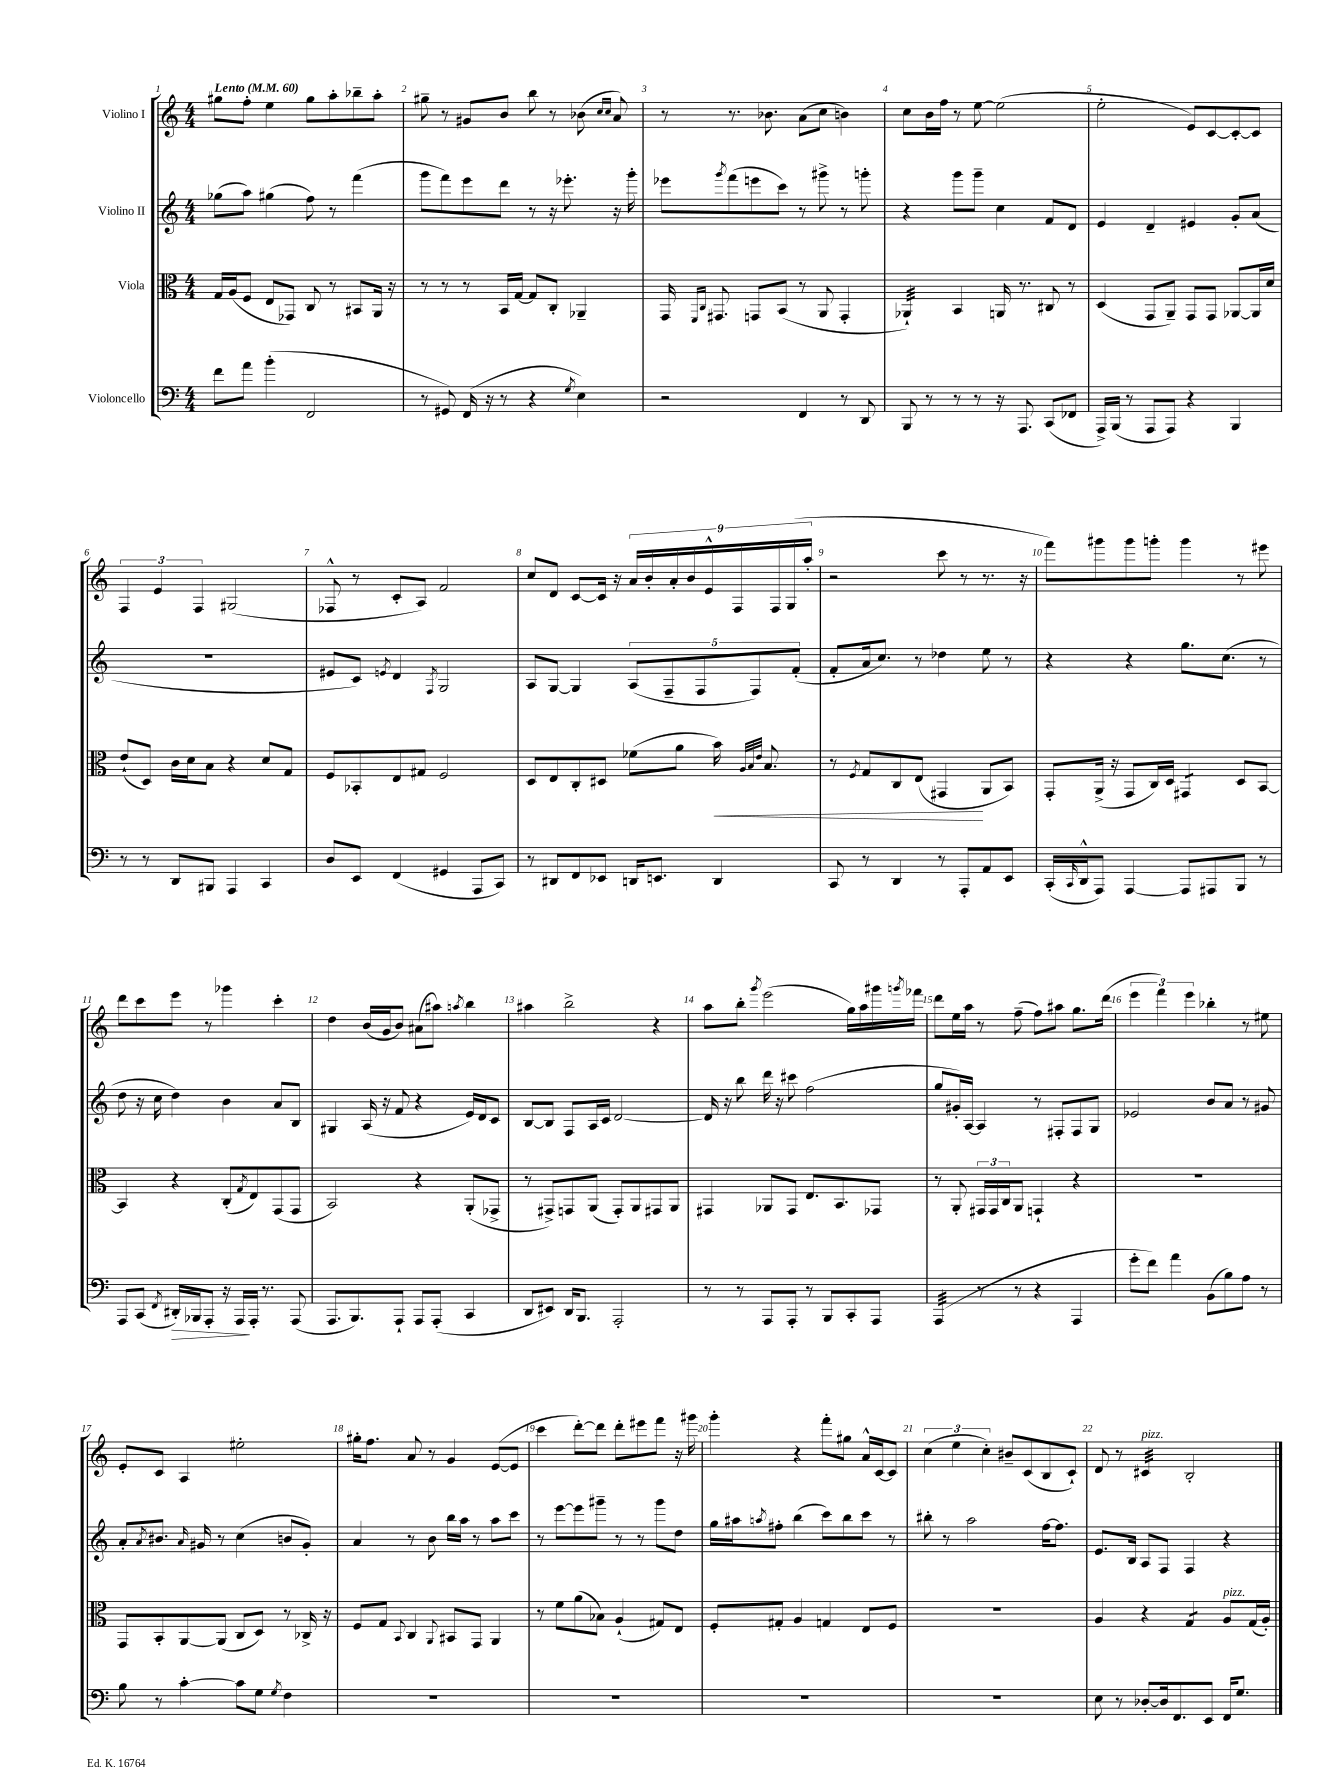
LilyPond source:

<<
\new StaffGroup <<
\new Staff = "s0" \with { instrumentName = "Violino I" } {
    \clef treble \key c \major \numericTimeSignature \time 4/4 \tempo "Lento" 4 = 60
    gis''8 f''8-. e''4 gis''8 a''8-. bes''8-- a''8-. |
    gis''8-- r8 gis'8 b'8 b''8 r8 bes'8( \grace { c''16 c''16 } a'8) |
    r8 r8. bes'8. a'8( c''8 b'4) |
    c''8 b'16 f''16 r8 e''8~ e''2( |
    e''2-. e'8) c'8~ c'8~-. c'8 |
    \tuplet 3/2 { f4 e'4 f4 } gis2( |
    fes8-^ r8 c'8-. a8) f'2 |
    c''8 d'8 c'8~ c'16 r16 \tuplet 9/8 { a'16 b'16-. a'16-. b'16 e'16-^ f16 f16 g16( a''16-. } |
    r2 c'''8 r8 r8. r16 |
    f'''8) gis'''8 gis'''8 g'''8-. g'''4 r8 eis'''8 |
    d'''8 c'''8 e'''8 r8 ges'''4 c'''4-. |
    d''4 b'16( g'16 b'8) ais'8( ais''8) \acciaccatura { a''8 } b''4 |
    ais''4 b''2-> r4 |
    a''8 b''8-. \acciaccatura { g'''8 } e'''2( g''16) a''16 gis'''16 \acciaccatura { g'''8 } fes'''16 |
    d'''8 e''16 a''16 r8 f''8--( f''8) ais''8 g''8. d'''16( |
    \tuplet 3/2 { e'''4 f'''4) e'''4 } bes''4-. r8 eis''8 |
    e'8-. c'8 a4 eis''2-. |
    gis''16-. f''8. a'8 r8 g'4 e'8~( e'8 |
    c'''4 d'''8~-.) d'''8 d'''8-. eis'''8 f'''8 r16 gis'''16 |
    g'''4-. r4 f'''8-. gis''8 a'16-^ c'16~ c'8 |
    \tuplet 3/2 { c''4( e''4 c''4-.) } bis'8-- c'8( b8 c'8-!) |
    d'8 r8 cis'4:32^\markup { \italic "pizz." } b2-. \bar "|." |
}
\new Staff = "s1" \with { instrumentName = "Violino II" } {
    \clef treble \key c \major \numericTimeSignature \time 4/4
    ges''8( a''8) gis''4( f''8) r8 f'''4( |
    g'''8 f'''8) e'''8 d'''8 r8 r16 ees'''8.-. r16 g'''16-. |
    ees'''8 \acciaccatura { g'''8 } f'''8( e'''8 c'''8) r8 gis'''8-> r8 g'''8-. |
    r4 g'''8 g'''8-- c''4 f'8 d'8 |
    e'4 d'4-- eis'4 g'8-. a'8( |
    R1 |
    eis'8 c'8) \acciaccatura { e'8 } d'4 \acciaccatura { f8 } g2 |
    a8 g8~ g4 \tuplet 5/4 { a8( f8-- f8 f8) f'8-.( } |
    f'8-. a'16 c''8.) r8 des''4 e''8 r8 |
    r4 r4 g''8. c''8.( r8 |
    d''8 r16 c''16 d''4) b'4 a'8 b8 |
    gis4 a16( r16 f'8 r4 e'16) d'16 c'8 |
    b8~ b8 f8 a16 c'16 d'2~ |
    d'16 r16 b''8 d'''16 r16 cis'''8 f''2( |
    g''8 gis'16-.) a16~ a4 r8 fis8-. fis8 g8 |
    ees'2 b'8 a'8 r8 gis'8 |
    a'8-. \acciaccatura { a'8 } bis'8. \grace { a'16 } gis'16 r8 c''4( b'8 gis'8-.) |
    a'4 r8 b'8 b''16 a''16 r8 a''8 c'''8 |
    r8 e'''8~ e'''8 gis'''8-- r8 r8 gis'''8 d''8 |
    g''16 ais''16 \acciaccatura { a''8 } fis''8-. b''4( c'''8) b''8 c'''8 r8 |
    bis''8-. r8 a''2 f''16~ f''8. |
    e'8. b16 a8 f8 f4 r4 \bar "|." |
}
\new Staff = "s2" \with { instrumentName = "Viola" } {
    \clef alto \key c \major \numericTimeSignature \time 4/4
    g16 a16( f8 e8 ges,8) c8 r8 bis,8 a,16 r16 |
    r8 r8 r8 b,16 g16~ g8 c8-. aes,4-- |
    g,16 \grace { f,16 c16 } gis,8. g,8 b,8( r8 a,8 g,4-. |
    aes,4:32-!) b,4 a,16 r8. cis8 r8 |
    d4( g,8 a,8--) g,8 g,8 aes,8~ aes,16 d'16 |
    e'8-!( d8) c'16 d'16 b8 r4 d'8 g8 |
    f8 bes,8-. e8 gis8 f2 |
    d8 e8 c8-. dis8 fes'8( a'8 b'16\<) \grace { a32 b32 e'32 } b8. |
    r8 \acciaccatura { f8 } g8 c8 e8( gis,4\! a,8 b,8) |
    g,8-. a,16->( r16 g,8 c16) d16 gis,4:8 d8 b,8~ |
    b,4 r4 c8-.( \acciaccatura { g8 } e8) g,8( g,8 |
    b,2) r4 a,8-.( ges,8-> |
    r8 gis,8->) g,8 a,8( g,8-.) a,8 gis,8 a,8 |
    gis,4 aes,8 gis,8 e8. b,8. ges,8 |
    r8 a,8-. \tuplet 3/2 { gis,16 gis,16 c16 } a,8 g,4-! r4 |
    R1 |
    g,8 b,8-. a,8~ a,8( c8 d8) r8 ces16-> r16 |
    f8 g8 \appoggiatura { b,8 } c4 \appoggiatura { a,8 } bis,8 g,8 a,4 |
    r8 f'8 a'8( bes8) a4-!( gis8) e8 |
    f8-. gis8-. a4 g4 e8 f8 |
    R1 |
    a4 r4 g4:8 a8^\markup { \italic "pizz." } g16( a16-.) \bar "|." |
}
\new Staff = "s3" \with { instrumentName = "Violoncello" } {
    \clef bass \key c \major \numericTimeSignature \time 4/4
    f'8 a'8 b'4-.( f,2 |
    r8 gis,8) f,16( r16 r8 r4 \acciaccatura { g8 } e4) |
    r2 f,4 r8 d,8 |
    b,,8 r8 r8 r8 r16 a,,8. c,8( fes,8 |
    a,,16->) b,,16( r8 a,,8 a,,8) r4 b,,4 |
    r8 r8 d,8 bis,,8 a,,4 c,4 |
    d8 e,8 f,4( gis,4 a,,8 c,8) |
    r8 dis,8 f,8 ees,8 d,16 e,8. d,4 |
    c,8 r8 d,4 r8 a,,8-. a,8 e,8 |
    c,16-.( \grace { c,16 } d,16-^ a,,8) a,,4~ a,,8 ais,,8 b,,8 r8 |
    a,,8 c,8( \acciaccatura { f,8 } dis,16-.\>) bes,,16 a,,8-. r16 a,,16\! a,,16-. r8. a,,8( |
    a,,8. b,,8.) a,,8-! a,,8 a,,8-.( c,4 |
    d,8 eis,8) d,16 b,,8. a,,2-. |
    r8 r8 a,,8 a,,8-. r8 b,,8 c,8-. a,,8 |
    a,,4:32( r8 r8 r4 a,,4 |
    g'8-. f'8) a'4 b,8( b8) a8 r8 |
    b8 r8 c'4~-. c'8 g8 \acciaccatura { g8 } f4 |
    R1 |
    R1 |
    R1 |
    R1 |
    e8 r8 des8~-. des16 f,8. e,8 f,16 g8. \bar "|." |
}
>>
>>
\layout { \context { \Score \override BarNumber.break-visibility = ##(#f #t #t) barNumberVisibility = #all-bar-numbers-visible } }
